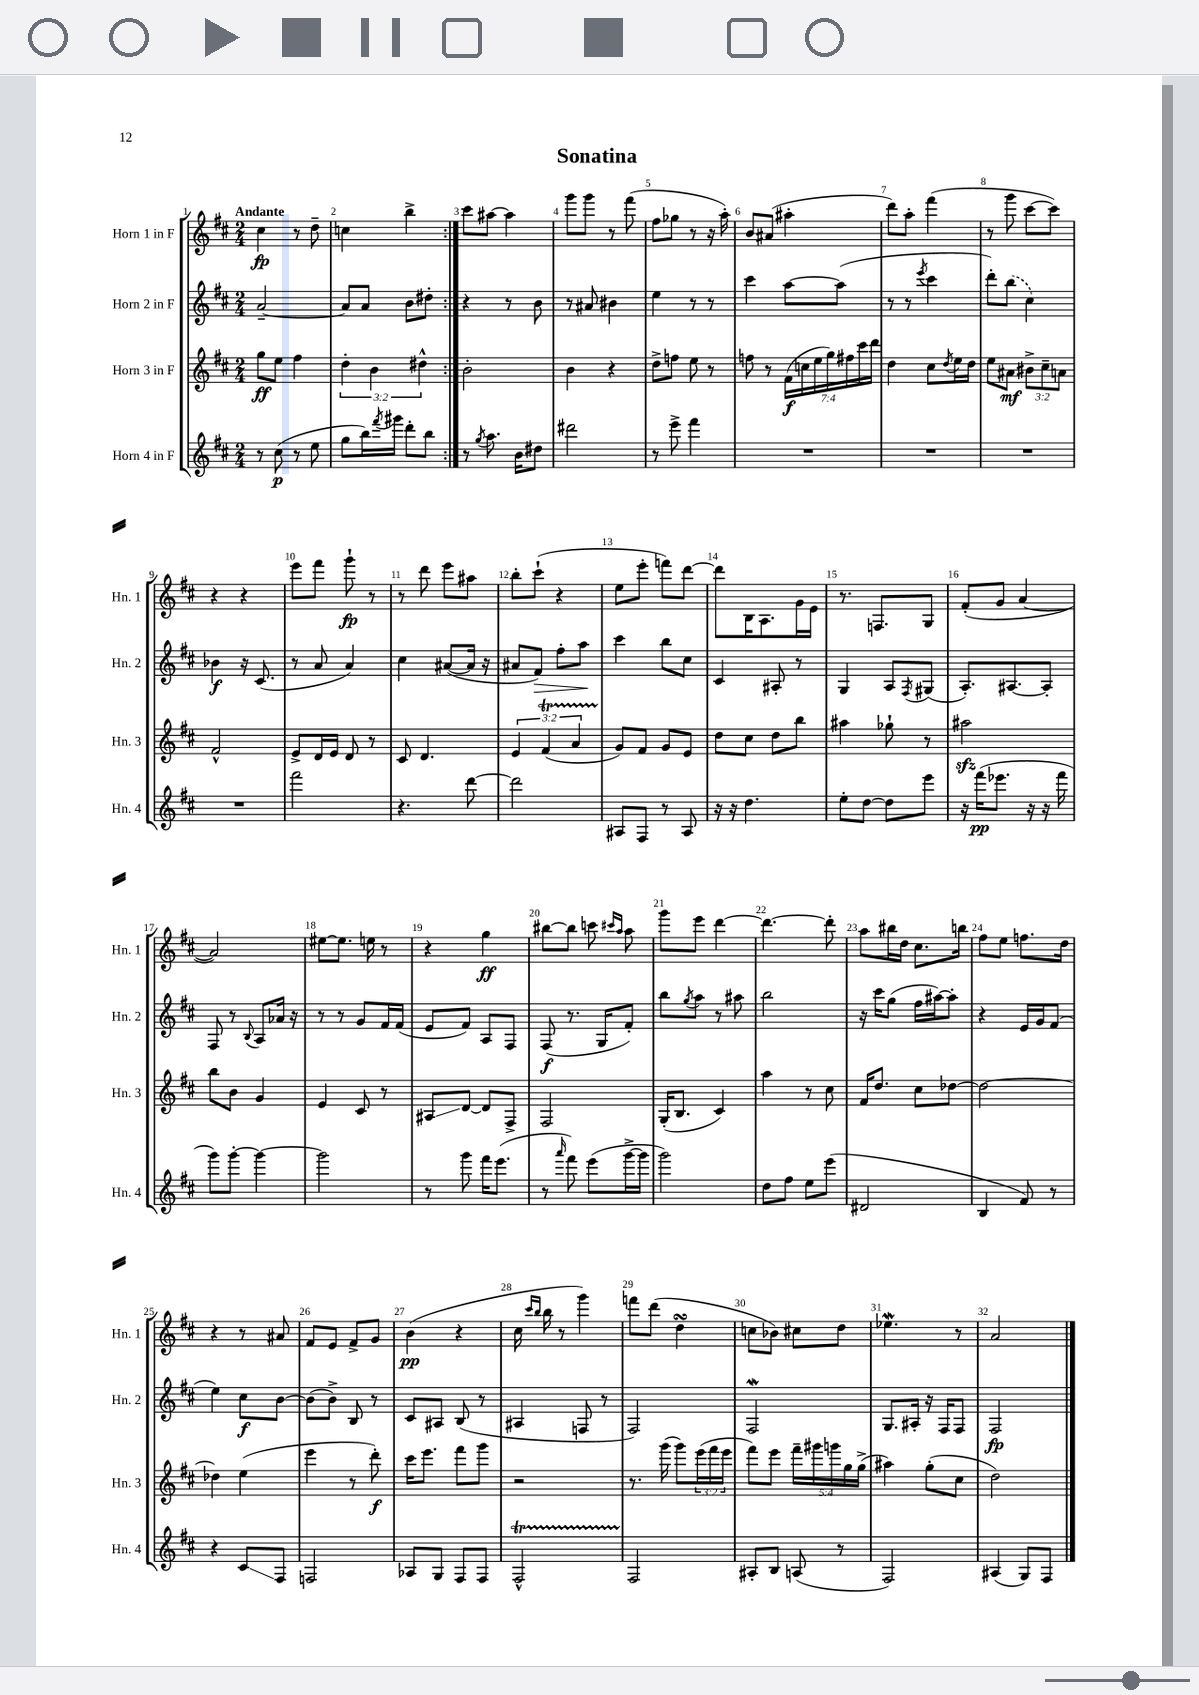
\header { title = "Sonatina" }
<<
\new StaffGroup <<
\new Staff = "s0" \with { instrumentName = "Horn 1 in F" shortInstrumentName = "Hn. 1" } {
    \clef treble \key d \major \numericTimeSignature \time 2/4 \tempo "Andante"
    \repeat volta 2 { cis''4\fp r8 d''8-- |
    c''4 b''4-> | }
    cis'''8 ais''8~ ais''4 |
    g'''8 g'''8 r8 fis'''8( |
    fis''8 ges''8 r8 r16 a''16-.) |
    b'8 ais'8( ais''4-. |
    d'''8) a''8-. fis'''4( |
    r8 g'''8 cis'''8~ cis'''8) |
    r4 r4 |
    e'''8 fis'''8 g'''8-!\fp r8 |
    r8 d'''8 e'''8 ais''8 |
    b''8-. cis'''8-!( r4 |
    e''8 e'''8-. f'''8) d'''8~ |
    d'''8 b16 a8. g'16 e'16 |
    r8. f8. g8 |
    fis'8-.( g'8 a'4~ |
    a'2) |
    eis''8~ eis''8. e''16 r8 |
    r4 g''4\ff |
    bis''8~ bis''8 c'''8 \grace { cis'''16 a''16 } a''8 |
    g'''8 e'''8 d'''4~ |
    d'''4.~ d'''8-. |
    a''8 bis''16 d''16 cis''8. b''16 |
    fis''8 e''8 f''8. d''16 |
    r4 r8 ais'8 |
    fis'8 e'8 fis'8-> g'8 |
    b'4\pp( r4 |
    cis''16 \grace { cis'''16 b''16 } b''16 r8 g'''4) |
    f'''8 d'''8( d''4\turn |
    c''8 bes'8) cis''8 d''8 |
    ees''4.\mordent r8 |
    a'2 \bar "|." |
}
\new Staff = "s1" \with { instrumentName = "Horn 2 in F" shortInstrumentName = "Hn. 2" } {
    \clef treble \key d \major \numericTimeSignature \time 2/4
    \repeat volta 2 { a'2~-- |
    a'8 a'8 b'8 dis''8-. | }
    r4 r8 b'8 |
    r8 ais'8 bis'4 |
    e''4 r8 r8 |
    cis'''4 a''8~ a''8( |
    r8 r8 \acciaccatura { e'''8 } cis'''4 |
    d'''8-.) \once \slurDashed b''8( cis''4) |
    bes'4\f r16 cis'8.( |
    r8 a'8 a'4) |
    cis''4 ais'8~( ais'16 r16 |
    ais'8 fis'8\>) fis''8-. a''8\! |
    cis'''4 b''8 cis''8 |
    cis'4 ais8-. r8 |
    g4 a8 \acciaccatura { fis8 } gis8( |
    a8.-.) ais8.~ ais8-. |
    fis8 r8 \appoggiatura { b8 } a8 aes'16 r16 |
    r8 r8 g'8 fis'16 fis'16( |
    e'8 fis'8) a8 fis8 |
    fis8\f( r8. g16 fis'8-.) |
    b''8 \acciaccatura { g''8 } a''8 r8 ais''8 |
    b''2 |
    r16 cis'''16 g''8( fis''16 ais''16~) ais''8-. |
    r4 e'16 g'16 fis'8( |
    e''4) cis''8\f b'8~ |
    b'8( b'8->) b8 r8 |
    cis'8 ais8 b8( r8 |
    ais4 f8 r8 |
    fis2) |
    fis2\mordent |
    g8. ais16-. r16 fis16 fis8 |
    fis2\fp \bar "|." |
}
\new Staff = "s2" \with { instrumentName = "Horn 3 in F" shortInstrumentName = "Hn. 3" } {
    \clef treble \key d \major \numericTimeSignature \time 2/4 \override Staff.TupletNumber.text = #tuplet-number::calc-fraction-text
    \repeat volta 2 { g''8\ff e''8 fis''4 |
    \tuplet 3/2 { d''4-. b'4 dis''4-^ } | }
    b'2-. |
    b'4 r4 |
    d''8-> f''8 e''8 r8 |
    f''8 r8 \tuplet 7/4 { fis'16\f( c''16 e''16 g''16) fis''16 cis'''16 d'''16 } |
    d''4 cis''8 \acciaccatura { d''8 } e''16 d''16 |
    e''8 ais'8\mf \tuplet 3/2 { bis'8-> cis''8-- a'8 } |
    fis'2-^ |
    e'8-> d'16 e'16 d'8 r8 |
    cis'8 d'4. |
    \tuplet 3/2 { e'4 fis'4\startTrillSpan( a'4 } |
    g'8\stopTrillSpan) fis'8 g'8 e'8 |
    d''8 cis''8 d''8 b''8 |
    ais''4 ges''8-! r8 |
    ais''2\sfz |
    b''8 b'8 g'4 |
    e'4 cis'8 r8 |
    ais8\glissando d'8~ d'8 fis8-> |
    fis2 |
    g16-.( b8. cis'4) |
    a''4 r8 cis''8 |
    fis'16 d''8. cis''8 des''8~ |
    des''2~ |
    des''4 e''4( |
    e'''4 r8 d'''8-.\f) |
    cis'''16 e'''8. fis'''8 g'''8 |
    r2 |
    r8. g'''16( g'''8) \tuplet 3/2 { e'''16( fis'''16 e'''16 } |
    fis'''8) e'''8 \tuplet 5/4 { fis'''16-- gis'''16 g'''16 g''16 g''16->( } |
    ais''4) g''8-.( cis''8 |
    d''2) \bar "|." |
}
\new Staff = "s3" \with { instrumentName = "Horn 4 in F" shortInstrumentName = "Hn. 4" } {
    \clef treble \key d \major \numericTimeSignature \time 2/4
    \repeat volta 2 { r8 cis''8\p( r8 e''8 |
    g''8 b''16) \acciaccatura { fis'''8 } gis'''16 d'''8-. b''8 | }
    r8 \acciaccatura { g''8 } a''8. b'16 dis''8 |
    dis'''2 |
    r8 e'''8-> fis'''4 |
    R2 |
    R2 |
    R2 |
    R2 |
    fis'''2 |
    r4. d'''8~ |
    d'''2 |
    ais8 fis8 r8 ais8 |
    r16 r16 d''4. |
    e''8-. d''8~ d''8 e'''8 |
    r16 fis'''16\pp( ees'''8. r16 r16 fis'''16 |
    g'''8) g'''8~-. g'''4~ |
    g'''2 |
    r8 g'''8 fis'''16 e'''8.( |
    r8 \grace { a'''16 } fis'''8) e'''8( g'''16~-> g'''16 |
    g'''2) |
    d''8 fis''8 e''8 e'''8( |
    dis'2 |
    b4 fis'8) r8 |
    r4 cis'8\glissando fis8 |
    f2 |
    aes8 g8 fis8 fis8 |
    fis2-^\startTrillSpan |
    fis2\stopTrillSpan |
    ais8-. b8 a8( r8 |
    fis2) |
    ais4( g8) fis8 \bar "|." |
}
>>
>>
\layout { \context { \Score \override BarNumber.break-visibility = ##(#f #t #t) barNumberVisibility = #all-bar-numbers-visible } }
